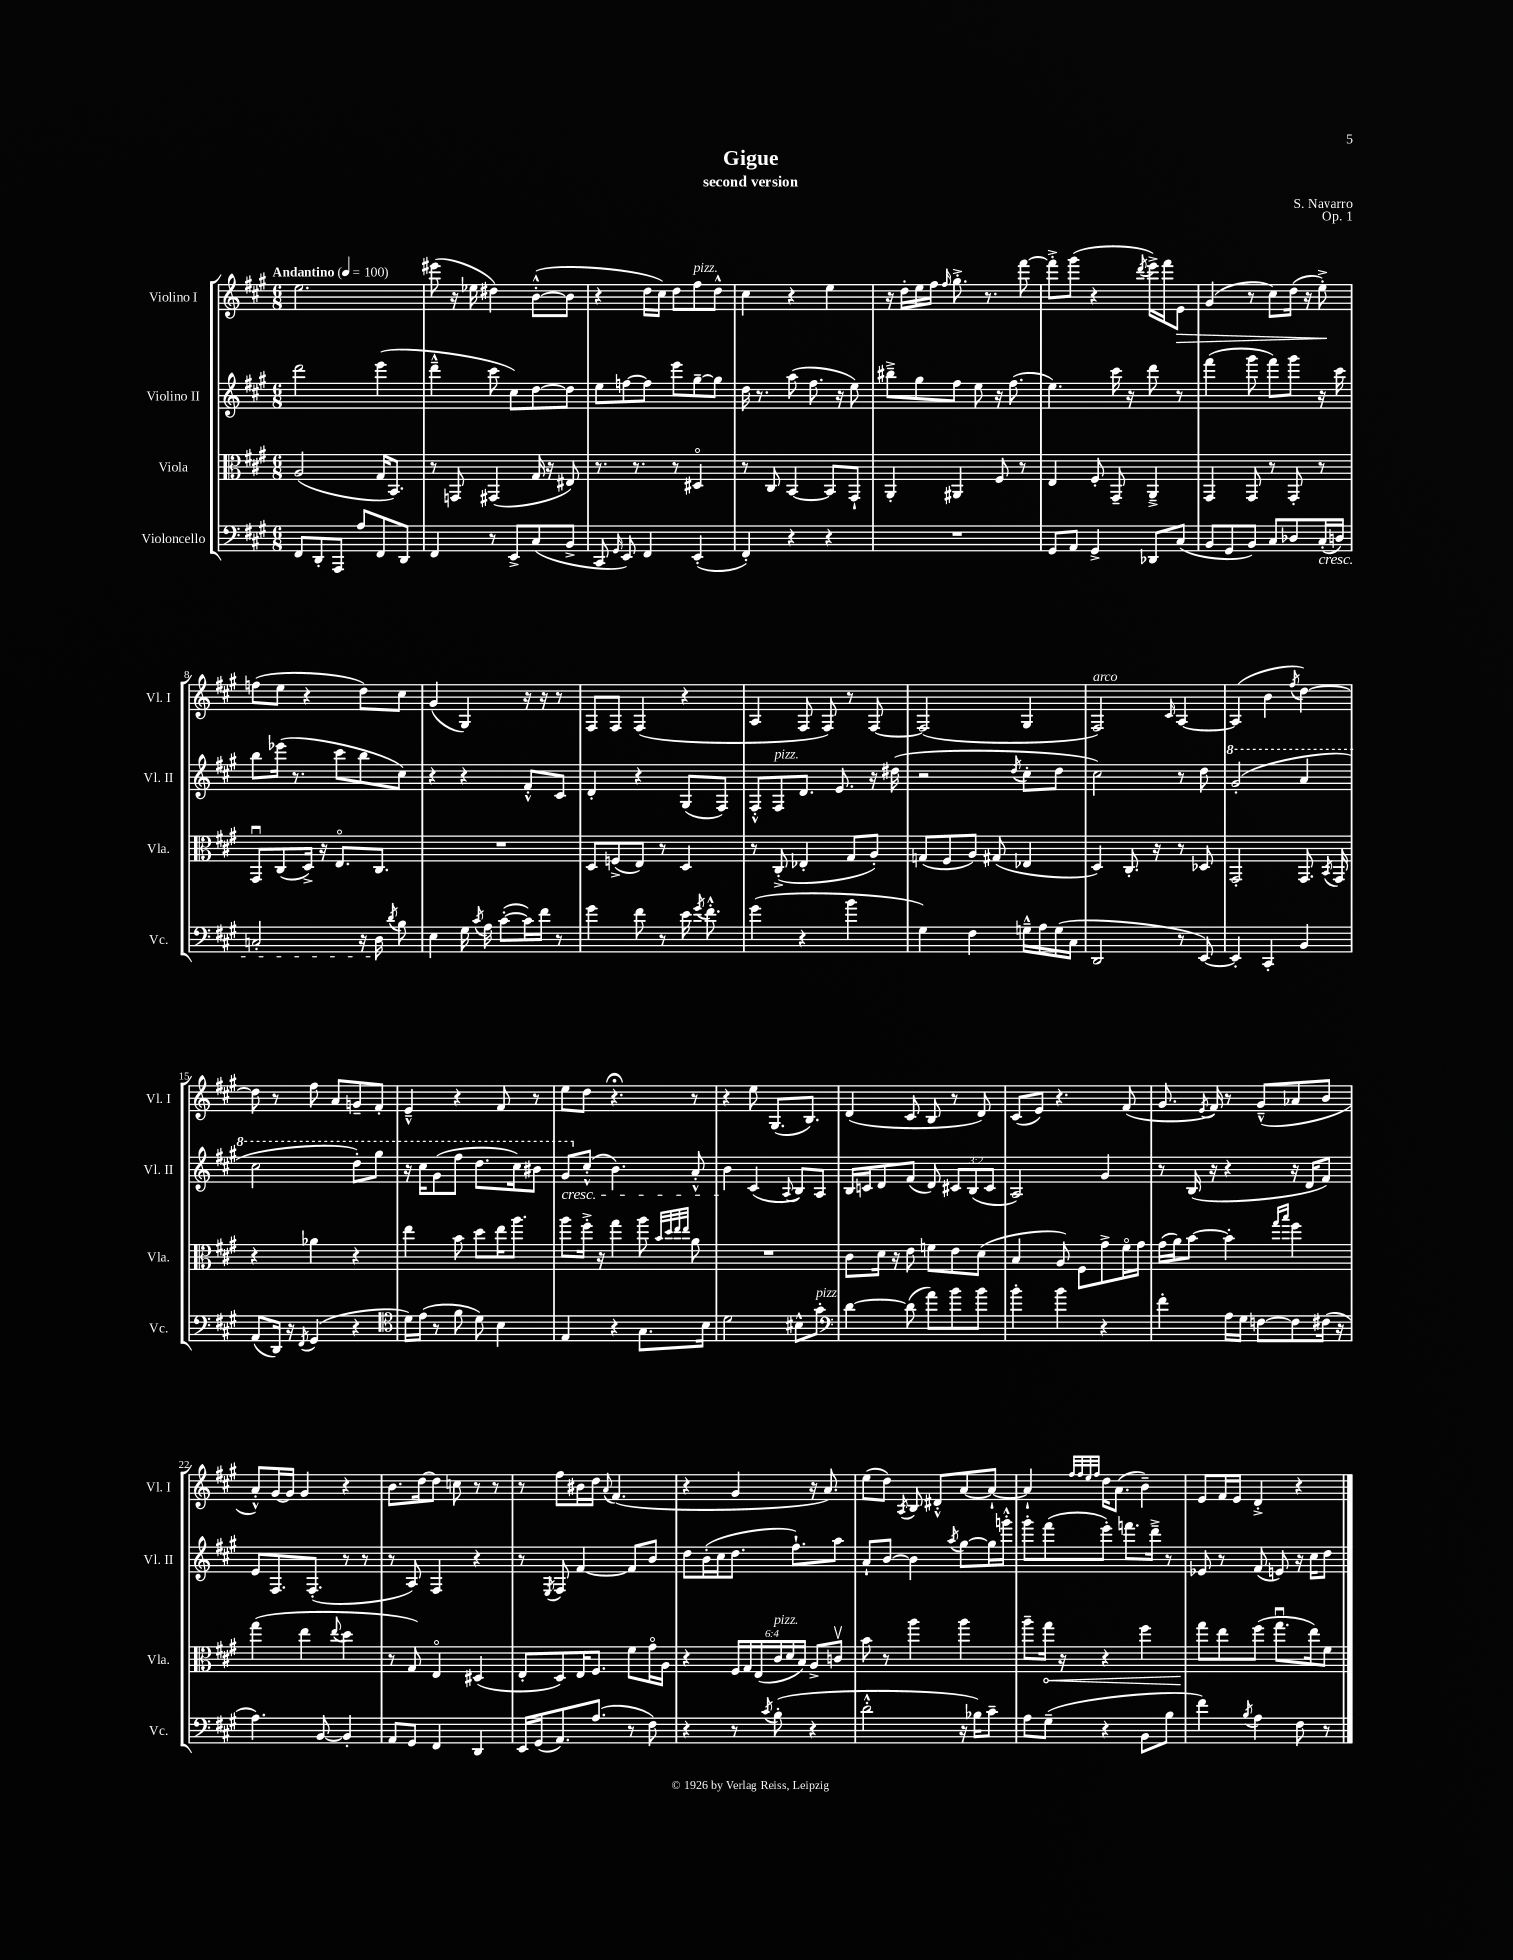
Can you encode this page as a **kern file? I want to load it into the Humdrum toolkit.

**kern	**kern	**kern	**kern
*staff4	*staff3	*staff2	*staff1
*clefF4	*clefC3	*clefG2	*clefG2
*k[f#c#g#]	*k[f#c#g#]	*k[f#c#g#]	*k[f#c#g#]
*M6/8	*M6/8	*M6/8	*M6/8
*MM100	*MM100	*MM100	*MM100
8FF#	(2A	2ddd	2.ee
8DD'	.	.	.
8AAA	.	.	.
8A	.	.	.
8FF#	16G#	(4eee	.
.	8.BB)	.	.
8DD	.	.	.
=	=	=	=
4FF#	8r	4ddd~^^	(8eee#
.	8GG	.	16r
.	.	.	16ee-
8r	(4GG#	8ccc#	4dd#)
8EE^	.	8cc#)	.
(8C#	16G#	[8dd	([8b'^^
.	16r	.	.
8BB^	8E#)	8dd]	8b]
=	=	=	=
8CC#	8.r	8ee	4r
16qqGG#	.	.	.
8EE)	.	[8ff	.
.	8.r	.	.
4FF#	.	8ff]	16dd
.	.	.	16cc#)
.	8r	8eee	8dd
(4EE'	4D#o	[8gg#~	8ff#
.	.	8gg#]	8dd^^
=	=	=	=
4FF#')	8r	16dd	4cc#
.	.	8.r	.
.	8C#	.	.
4r	[4BB	(8aa	4r
.	.	8.ff#	.
4r	8BB]	.	4ee
.	.	16r	.
.	8GG#`	8ee)	.
=	=	=	=
2.r	4AA'	8bb#~^	16r
.	.	.	16dd'
.	.	8gg#	16ee
.	.	.	16ff#
.	.	.	16qqff#
.	4AA#	8ff#	8.gg#'^
.	.	8ee	.
.	.	.	8.r
.	8F#	16r	.
.	.	(8.ff#	.
.	8r	.	[8fff#
=	=	=	=
8GG#	4E	4.ee)	8fff#'^]
8AA	.	.	(8ggg#
4GG#^	8F#'	.	4r
.	8GG#~	16ccc#	.
.	.	16r	.
.	.	.	8qddd
8DD-	4AA~^	8ddd	16eee^)
.	.	.	16fff#
(8C#	.	8r	8e
=	=	=	=
8BB	4GG#	(4fff#	(4g#
8GG#	.	.	.
8BB)	8GG#	8ggg#	8r
8C#	8r	8fff#)	8cc#)
8D-	8GG#'	8ggg#	(16dd
.	.	.	16r
(16C#'	8r	16r	8ee'^)
16D)	.	16ccc#	.
=	=	=	=
2C'	8GG#u	8bb	(8ff
.	(8C#	(16eee-	8ee
.	.	8.r	.
.	16D^)	.	4r
.	16r	.	.
.	8.Eo	8ccc#	.
16r	.	8bb	8dd)
16D	8.C#	.	.
8qd	.	.	.
8B	.	8cc#)	8cc#
=	=	=	=
4E	2.r	4r	(4g#
16G#	.	4r	4G#)
8qc#	.	.	.
16A	.	.	.
([8c#'	.	.	.
16c#])	.	8f#'^^	16r
16f#	.	.	16r
8r	.	8c#	8r
=	=	=	=
4g#	8D	4d'	8F#
.	(8F^	.	8F#
8f#	8E)	4r	(4F#
8r	8r	.	.
16e	4D	(8G#	4r
8qg#	.	.	.
8.f#'^^	.	.	.
.	.	8F#)	.
=	=	=	=
(4g#	8r	8F#'^^	4A
.	(8C#'^	8F#	.
4r	4E-'	8.d	8F#
.	.	.	8F#)
.	.	8.e	.
4b	8G#	.	8r
.	8A')	16r	[8F#
.	.	(16dd#	.
=	=	=	=
4G#)	(8G	2r	(2F#]
.	8F#	.	.
4F#	8A)	.	.
.	(8G#	.	.
.	.	8qdd	.
16G~^^	4E-	8cc#'	4G#
16A	.	.	.
(16G	.	8dd	.
16C#	.	.	.
=	=	=	=
2DD	4D)	2cc#)	2F#)
.	8.C#'	.	.
.	16r	.	.
.	.	.	16qqc#
8r	8r	8r	[4A
[8EE)	8D-	8dd	.
=	=	=	=
4EE']	2GG#'	(2gg#'	(4A]
4CC#'	.	.	4b
.	.	.	8qff#
4BB	8.GG#	4aa	[4dd)
.	8qBB	.	.
.	16GG#	.	.
=	=	=	=
(8AA	4r	2ccc#	8dd]
16DD)	.	.	8r
16r	.	.	.
8qFF#	.	.	.
(4GG#	4a-	.	8ff#
.	.	.	8a
4r	4r	8ddd')	8g~
.	.	8ggg#	8f#'
=	=	=	=
*clefC4	*	*	*
16d)	4ee	16r	4e~^^
(16e	.	16ccc#	.
8r	.	(8gg#	.
8f#	8b	8fff#	4r
8d)	8dd	8.ddd	.
4B	16ee	.	8f#
.	8.aa	16ccc#)	.
.	.	8bb#	8r
=	=	=	=
4E	8aa	8gg#	8ee
.	16ff#'^	(8cc#'^^	8dd
.	16r	.	.
4r	4gg#	4.b)	4.r;
8.G#	8aa	.	.
.	32qqb	.	.
.	32qqdd	.	.
.	32qqee	.	.
.	32qqee	.	.
.	8a	8a'^^	8r
16B	.	.	.
=	=	=	=
2d	2.r	4b	4r
.	.	(4c#	8ee
.	.	.	(8.G#
.	.	8qqA	.
8B#^^	.	8B)	.
.	.	.	8.B)
8g#'	.	8A	.
=	=	=	=
*clefF4	*	*	*
[4d	8c#	16B	(4d
.	.	16c	.
.	16d	8d	.
.	16r	.	.
(8d]	8e	(8f#	8c#
8a)	8f	8d)	8B
8b	8e	12c#	8r
.	.	(12B	.
8b	(8d	.	8d)
.	.	12c#	.
=	=	=	=
4b'	4B	2A)	(8c#
.	.	.	8e)
4b	8A)	.	4.r
.	8F#	.	.
4r	8g#^	4g#	.
.	16f#o	.	(8f#
.	16g#	.	.
=	=	=	=
4f#'	(16g#	8r	8.g#
.	16a)	.	.
.	[8b	(16B	.
.	.	.	8qe
.	.	16r	16f#)
16A	4b']	4r	8r
16G#	.	.	.
[8F	.	.	(8g#~^^
.	16qqgg#	.	.
.	16qqbb	.	.
8F]	4ff#	16r	8a-
.	.	16d	.
(16F#	.	8f#)	8b
16r	.	.	.
=	=	=	=
4.A)	(4gg#	8e	8a'^^)
.	.	8.F#	[16g#
.	.	.	16g#]
.	4ee	.	4g#
.	.	(8.F#'	.
[8BB	.	.	.
.	8qqee	.	.
4BB']	4dd	8r	4r
.	.	8r	.
=	=	=	=
8AA	8r	8r	8.b
8GG#	8G#)	8A)	.
.	.	.	[16dd
4FF#	4Eo	4F#	8dd]
.	.	.	8cc
4DD	(4D#	4r	8r
.	.	.	8r
=	=	=	=
16EE	8E'	8r	8r
(16GG#	.	.	.
.	.	8qE	.
8.AA)	8D)	8F#	8ff#
.	16E	[4f#	16b#
(8.A	8.F#	.	16dd
.	.	.	8qqa
.	.	.	(4.f#
8r	8f#	8f#]	.
8F#)	16g#o	8b	.
.	16A	.	.
=	=	=	=
4r	4r	8dd	4r
.	.	(16b'	.
.	.	16cc#	.
8r	24F#	8.dd	4g#
.	24G#	.	.
.	(24E	.	.
8qc#	.	.	.
(8B'	24c#	.	.
.	24d	.	.
.	.	8.ff#`)	.
.	24B)	.	.
4r	8A^	.	16r
.	.	.	8.a)
.	8cv	8aa	.
=	=	=	=
2d'^^	8b	8a`	(8ee
.	8r	[8b	8dd)
.	.	.	8qA
.	4aa	4b]	8B
.	.	.	8d#'^^
.	.	8qaa	.
16r	4aa	[8gg#	[8a
16B-)	.	.	.
8c#~	.	16gg#]	8a`_
.	.	16ggg'^^	.
=	=	=	=
8A	8aa~	8ggg#'	4a`]
(8G#~	16gg#	(8fff#	.
.	16r	.	.
.	.	.	32qqff#
.	.	.	32qqff#
.	.	.	32qqee
.	.	.	32qqff#
4r	4r	8eee')	16dd
.	.	.	(8.a
.	.	8.fff	.
8BB	4ff#	.	4b~)
.	.	16ddd~^	.
8B	.	8r	.
=	=	=	=
4f#)	8gg#	8e-	8e
.	8ee	8r	16f#
.	.	.	16e
8qB	.	.	.
4A	(8ff#	(8f#	4d'^
.	8.gg#u	8e)	.
8F#	.	16r	4r
.	16ee)	16cc#	.
8r	8f#	8dd	.
==	==	==	==
*-	*-	*-	*-
